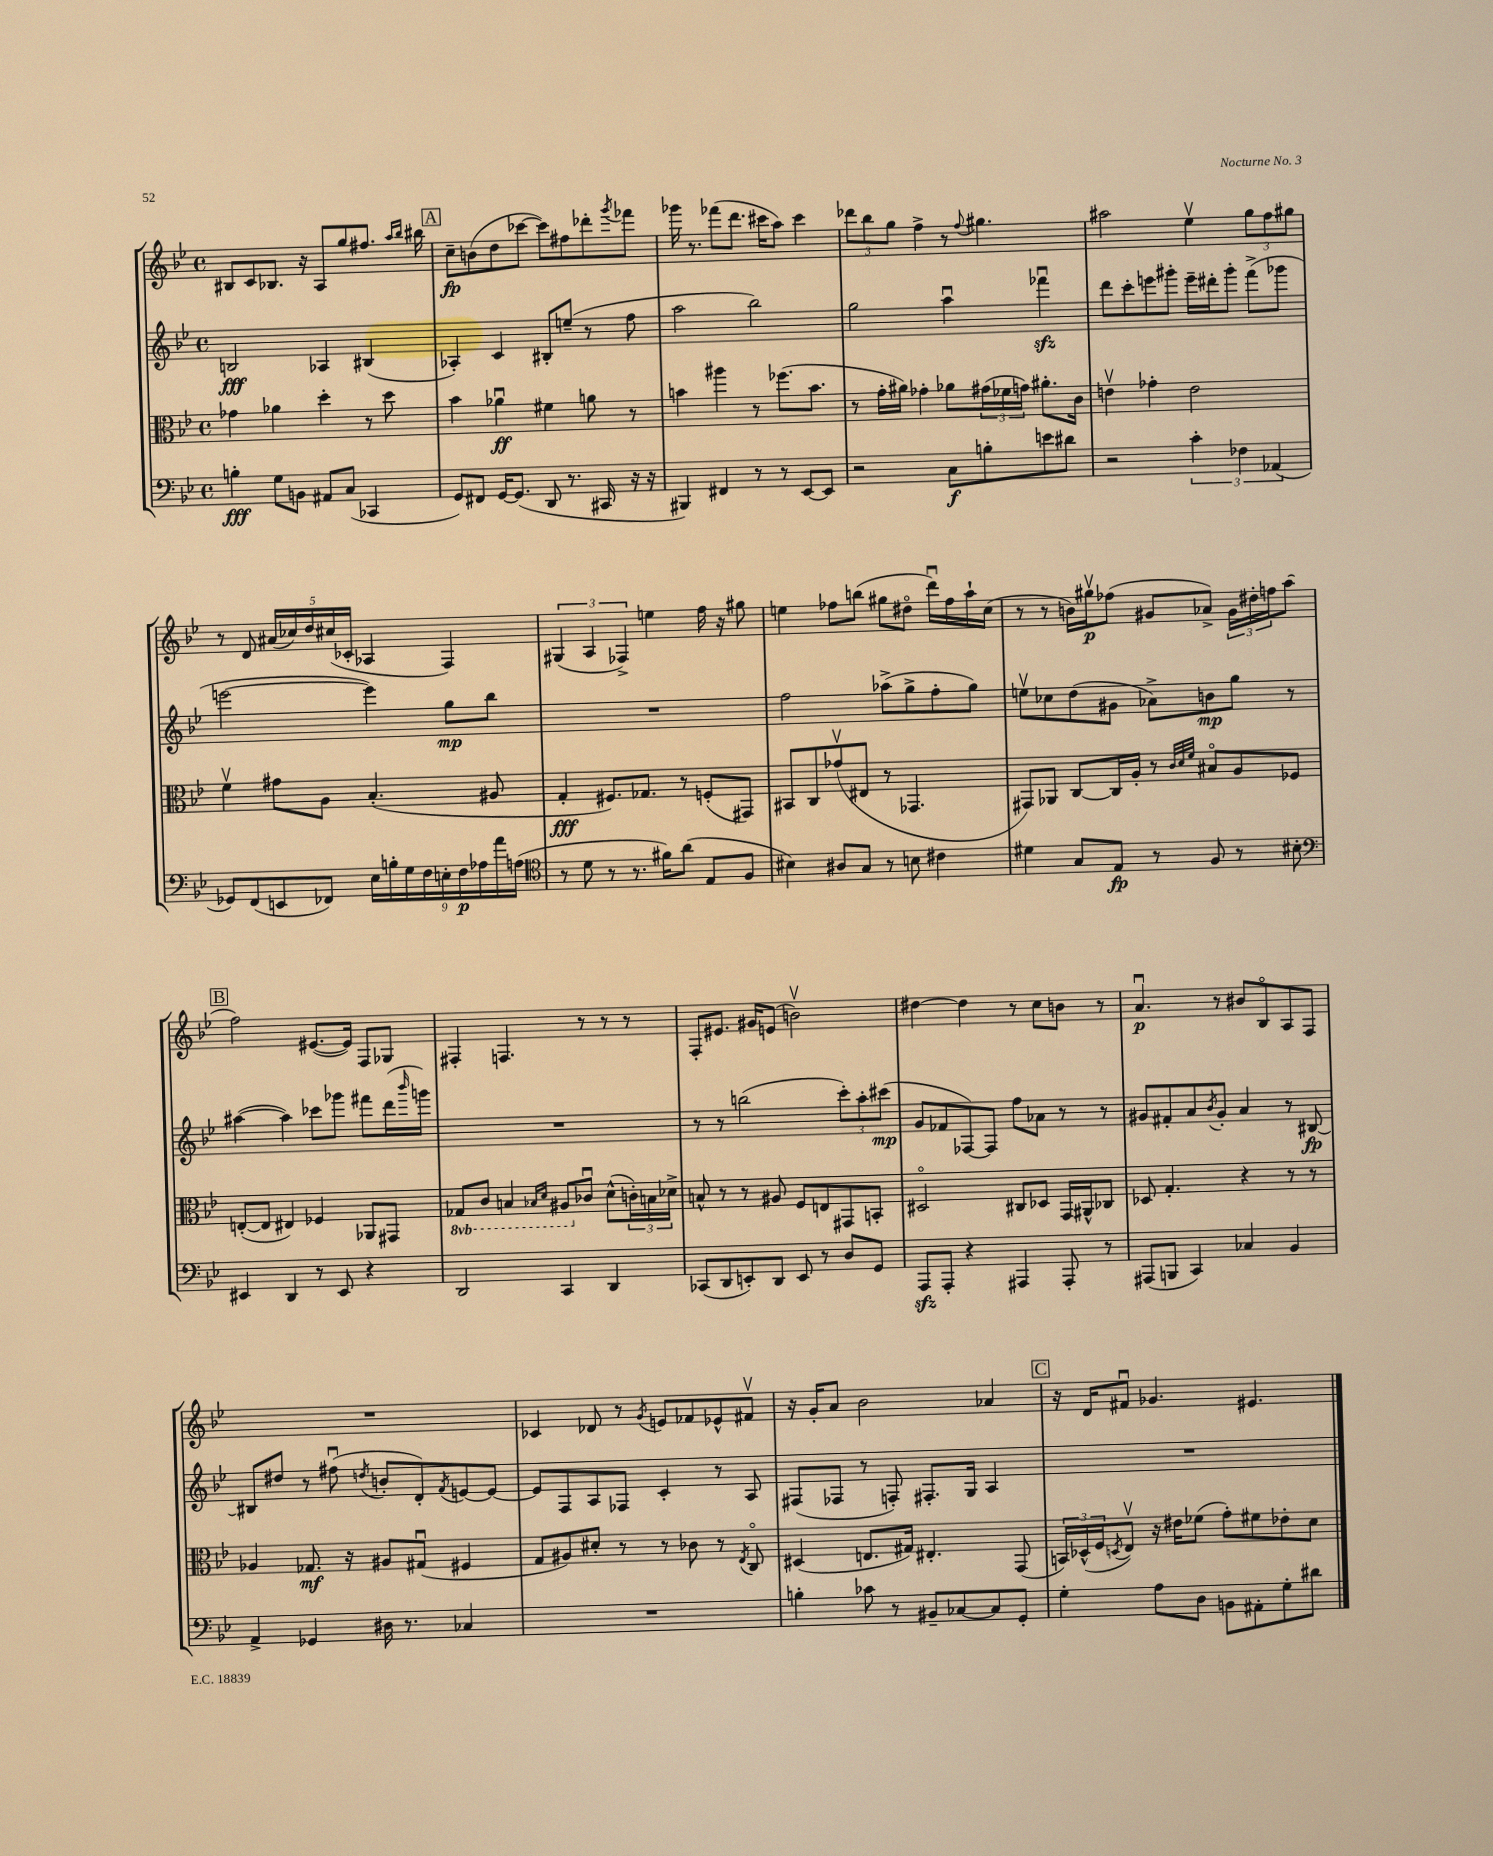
<<
\new StaffGroup <<
\new Staff = "s0" {
    \clef treble \key bes \major \defaultTimeSignature \time 4/4
    bis8 c'8 bes8. r16 a8 g''8 fis''8. \grace { a''16 bes''16 } bis''16 |
    \mark \markup { \box "A" } c''8--\fp b'8( d''8 ces'''8~ ces'''8) fis''8 des'''8-. \acciaccatura { g'''8 } fes'''8 |
    ges'''16 r8. fes'''8( d'''8. cis'''16 a''8) cis'''4 |
    \tuplet 3/2 { des'''8 bes''8 g''8 } f''4-> r8 \appoggiatura { f''8 } gis''4. |
    ais''2 ees''4\upbow \tuplet 3/2 { g''8 f''8 gis''8 } |
    r8 d'8 \tuplet 5/4 { ais'16( ces''16) d''16 cis''16( ces'16-. } aes4 f4) |
    \tuplet 3/2 { gis4( a4 fes4->) } e''4 f''16 r16 gis''8 |
    e''4 fes''8 b''8( gis''8 dis''8\flageolet d'''16\downbow) fes''16 a''16-! c''16( |
    r8 r8 b'16) gis''16\upbow\p fes''8( gis'8 aes'8->) \tuplet 3/2 { gis'16 dis''16-. f''16 } a''8( |
    \mark \markup { \box "B" } f''2) eis'8.~( eis'16) f8 ges8 |
    fis4-. f4. r8 r8 r8 |
    f8-. eis'8. gis'16 e'8( b'2\upbow) |
    dis''4~ dis''4 r8 c''8 b'8 r8 |
    a'4.\downbow\p r8 bis'8 bes8\flageolet a8 f8 |
    R1 |
    ces'4 des'8 r8 \acciaccatura { g'8 } e'8 fes'8 ees'8-^ fis'8\upbow |
    r16 g'16-. a'8 bes'2 aes'4 |
    \mark \markup { \box "C" } r16 d'16 fis'8\downbow ges'4. eis'4. \bar "|." |
}
\new Staff = "s1" {
    \clef treble \key bes \major \defaultTimeSignature \time 4/4
    b2\fff aes4 bis4( |
    \mark \markup { \box "A" } aes4-.) c'4 bis8-. e''8--( r8 f''8 |
    a''2 bes''2) |
    g''2 a''4\downbow fes'''4\downbow\sfz |
    d'''8 c'''8-. e'''8 gis'''8-. e'''16-- dis'''16-. gis'''8-. f'''8->( ges'''8 |
    e'''2~ e'''4) g''8\mp bes''8 |
    R1 |
    f''2 aes''8->( g''8-> f''8-. g''8) |
    e''8\upbow ces''8 d''8( gis'8 aes'8->) b'8\mp g''8 r8 |
    \mark \markup { \box "B" } ais''4~( ais''4) ces'''8 ges'''8 fis'''8 d'''16( \grace { bes'''16 } g'''16) |
    R1 |
    r8 r8 b''2( \tuplet 3/2 { c'''8-.) a''8-. cis'''8\mp( } |
    g'8 fes'8 fes8~) fes8 f''8 aes'8 r8 r8 |
    gis'8 fis'8-. a'8 \acciaccatura { bes'8 } gis'8-. a'4 r8 bis8~\fp |
    bis8 dis''8 r8 fis''8\downbow( \acciaccatura { d''8 } b'8-. d'8-.) \acciaccatura { f'8 } e'8~ e'8~ |
    e'8 f8 a8 fes8 c'4-. r8 a8 |
    fis8( fes8 r8 f8-.) fis8.-. g16 a4 |
    \mark \markup { \box "C" } R1 \bar "|." |
}
\new Staff = "s2" {
    \clef alto \key bes \major \defaultTimeSignature \time 4/4 \set Staff.ottavationMarkups = #ottavation-simple-ordinals
    ges'4 aes'4 d''4-. r8 d''8 |
    \mark \markup { \box "A" } bes'4 aes'4\downbow\ff fis'4 a'8 r8 |
    b'4 ais''4 r8 fes''8.( b'8. |
    r8 g'16-. ais'16) ges'4-. aes'8 \tuplet 3/2 { gis'16( fes'16 g'16) } ais'8.-. c'16 |
    e'4\upbow ges'4-. e'2 |
    f'4\upbow gis'8 a8 bes4.-.( ais8 |
    g4-.\fff fis8.) ges8. r8 f8-.( gis,8) |
    bis,8 c8 ges'8\upbow( eis8 r8 ges,4. |
    gis,8) aes,8 c8~ c16 a16-. r8 \grace { c'32 d'32 f'32 } bis8\flageolet a8 fes8 |
    \mark \markup { \box "B" } e8~-.( e8 eis4) fes4 aes,8 gis,8 |
    \ottava #-1 ges,8 c8 b,4 \grace { bes,16 d16 } ais,8 \ottava #0 ces'8\downbow d'8-^( \tuplet 3/2 { c'16-.) b16 des'16-> } |
    b8-^ r8 r8 ais8 f8 e8 gis,8 b,8-. |
    dis2\flageolet cis8 des8 g,16 ais,16-^ ces8 |
    des8 g4.-. r4 r8 r8 |
    aes4 ges8.\mf r16 ais8 gis8\downbow( fis4 |
    g8 ais8) dis'8-. r8 r8 ces'8 r8 \acciaccatura { ees8 } c8\flageolet |
    dis4( e8. gis16) eis4.-. g,8( |
    \mark \markup { \box "C" } \tuplet 3/2 { b,16) des16-^( f16 } \acciaccatura { d8 } ees8\upbow) r16 eis'16 fes'8( g'8-.) fis'8 ees'8-. d'8 \bar "|." |
}
\new Staff = "s3" {
    \clef bass \key bes \major \defaultTimeSignature \time 4/4
    b4-.\fff g8 b,8 ais,8 c8( ces,4 |
    \mark \markup { \box "A" } g,8) fis,8 g,16~ g,8.( d,8 r8. cis,16 r16 r16 |
    bis,,4) fis,4 r8 r8 ees,8~ ees,8 |
    r2 c8\f b8-. e'8 dis'8 |
    r2 \tuplet 3/2 { c'4-. fes4 aes,4( } |
    ges,8) f,8( e,8 fes,8) \tuplet 9/8 { ees16 b16-. g16 f16 e16-. f16\p aes16 a'16 a16( } |
    \clef tenor r8 d'8 r8 r8. fis'16) a'8( ees8 f8 |
    bis4) ais8 g8 r8 b8 cis'4 |
    dis'4 g8 ees8\fp r8 f8 r8 bis8-. |
    \mark \markup { \box "B" } \clef bass eis,4 d,4 r8 eis,8 r4 |
    d,2 c,4 d,4 |
    ces,8( d,8 e,8-.) d,8 e,8 r8 d8 g,8 |
    a,,8\sfz a,,8-. r4 ais,,4 ais,,8-. r8 |
    ais,,8( b,,8 c,4) ces4 bes,4 |
    a,4-> ges,4 dis16 r8. ces4 |
    R1 |
    b4-. ces'8 r8 bis,8-- ces8~ ces8 g,8-. |
    \mark \markup { \box "C" } g4-. a8 d8 b,8 ais,8-. g8-. dis'8 \bar "|." |
}
>>
>>
\layout { \context { \Score \remove "Bar_number_engraver" } }
